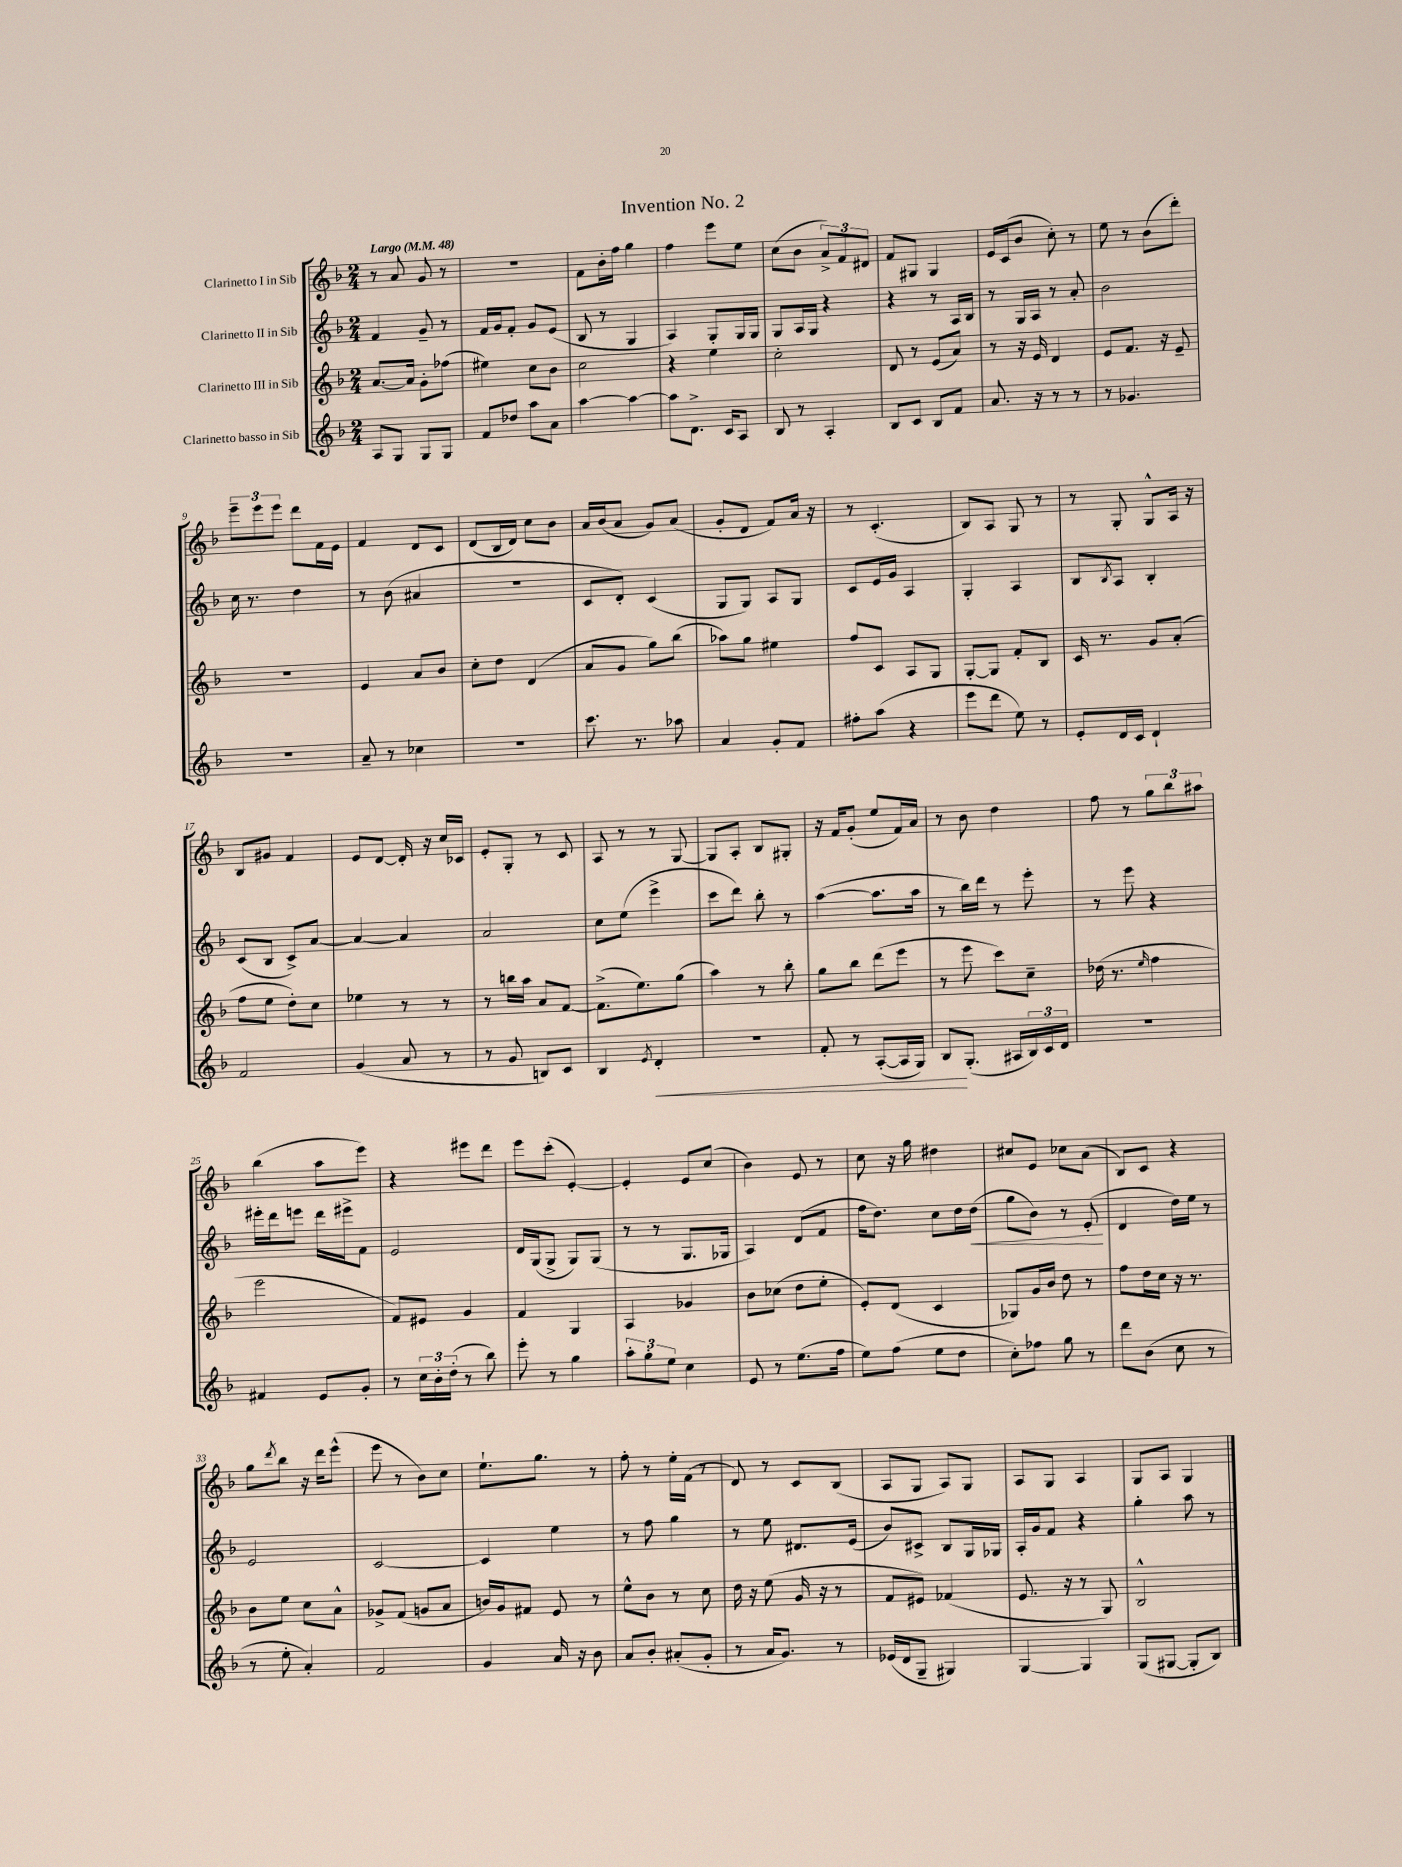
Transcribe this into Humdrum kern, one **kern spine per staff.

**kern	**kern	**kern	**kern
*staff4	*staff3	*staff2	*staff1
*clefG2	*clefG2	*clefG2	*clefG2
*k[b-]	*k[b-]	*k[b-]	*k[b-]
*M2/4	*M2/4	*M2/4	*M2/4
*MM48	*MM48	*MM48	*MM48
8A	[8.a	4f	8r
8G	.	.	8a
.	16a]	.	.
8G	8g'	8g~	8g
8G	(8ff-	8r	8r
=	=	=	=
8f	4ee#)	16f	2r
.	.	16g	.
8dd-	.	8f'	.
8aa	8cc	8g	.
8a	8b-	(8e	.
=	=	=	=
[4aa	2cc	8B-	8f
.	.	8r	16b-'
.	.	.	16ff
4aa_	.	4G	4gg
=	=	=	=
8aa]	4r	4A)	4ff
8.d^	.	.	.
.	4ee	8G'	8eee
16c	.	.	.
8A	.	16G	8ee
.	.	16G	.
=	=	=	=
8B-	2cc'	8G	(8cc
8r	.	16A	8b-
.	.	16G	.
4A'	.	4r	12a^)
.	.	.	12f
.	.	.	12d#
=	=	=	=
8B-	8d	4r	8f
8c	8r	.	8G#
8B-	(8e	8r	4G#
8f	8a)	16A	.
.	.	16B-	.
=	=	=	=
8.a	8r	8r	16e
.	.	.	(16c
.	16r	16G	8b-
16r	16e	16A	.
8r	4d	8r	8cc')
8r	.	8a'	8r
=	=	=	=
8r	8e	2b-	8ee
4.g-	8.f	.	8r
.	.	.	(8b-
.	16r	.	.
.	8e~	.	8ddd')
=	=	=	=
2r	2r	16cc	12eee~
.	.	8.r	.
.	.	.	12eee
.	.	.	12eee
.	.	4dd	8ddd
.	.	.	16f
.	.	.	16e
=	=	=	=
8a~	4e	8r	4f
8r	.	(8b-	.
4cc-	8a	4a#	8d
.	8b-	.	8c
=	=	=	=
2r	8cc'	2r	(8d
.	8dd	.	16B-
.	.	.	16d)
.	(4d	.	8cc
.	.	.	8b-
=	=	=	=
8.ccc	8a	8c	16a
.	.	.	(16b-
.	8g	8d')	8a
8.r	.	.	.
.	8gg)	(4c	8g)
8aa-	(8bb-	.	(8a
=	=	=	=
4a	8aa-)	8G	8g'
.	8gg	8G)	8d
8g'	4ee#	8A	8f)
8f	.	8G	16a
.	.	.	16r
=	=	=	=
8ff#'	8ff	8c	8r
(8aa	8c	16e	(4.c'
.	.	16g	.
4r	8A	4A	.
.	8G	.	.
=	=	=	=
8eee	[8G'	4G'	8B-)
8ddd	8G]	.	8A
8ee)	8f'	4A	8G
8r	8B-	.	8r
=	=	=	=
8e'	16c	8B-	8r
.	8.r	.	.
.	.	8qB-	.
16d	.	8A	8G'
16c	.	.	.
4d`	8g	4B-'	8G^^
.	(8a'	.	16A
.	.	.	16r
=	=	=	=
2f	8ff	(8c	8B-
.	8ee	8B-	8g#
.	8dd')	8c^)	4f
.	8cc	[8a	.
=	=	=	=
(4g	4ee-	4a_	8e
.	.	.	[8d
8a	8r	4a]	16d']
.	.	.	16r
8r	8r	.	16cc
.	.	.	16c-
=	=	=	=
8r	8r	2a	8e'
8g	16bb	.	8G'
.	16aa	.	.
8B)	8a	.	8r
8c	[8f	.	8c
=	=	=	=
4B-	(8.f^]	8cc	8A
.	.	(8ee	8r
.	8.ee)	.	.
8qe	.	.	.
4d'	.	4eee^	8r
.	(8gg	.	[8G
=	=	=	=
2r	4aa)	8ccc	8G]
.	.	8ddd)	8A'
.	8r	8bb-'	8B-
.	8bb-'	8r	8G#'
=	=	=	=
8f'	8gg	([4aa	16r
.	.	.	16f
8r	8bb-	.	(8g'
([8A'	(8ddd	8.aa]	8ee
16A]	8eee	.	16f)
16G)	.	16aa	16a
=	=	=	=
8B-	8r	8r	8r
(8.G'	8eee	16bb-)	8b-
.	.	16ddd	.
.	8ccc)	8r	4dd
16A#	.	.	.
24B-)	8cc~	8eee'	.
24c	.	.	.
24d	.	.	.
=	=	=	=
2r	(16dd-	8r	8ff
.	8.r	.	.
.	.	8eee	8r
.	16qqee	.	.
.	4ff	4r	12gg
.	.	.	12bb-
.	.	.	12aa#
=	=	=	=
4f#	2eee	16eee#'	(4bb-
.	.	16ddd	.
.	.	8eee	.
8e	.	16ddd	8aa
.	.	16eee#^	.
8g'	.	8f	8eee)
=	=	=	=
8r	8f)	2e	4r
24cc	8e#	.	.
24b-'	.	.	.
(24dd'	.	.	.
8r	4g	.	8eee#
8bb-)	.	.	8ddd
=	=	=	=
8eee'	4f	16d	8eee
.	.	(16G	.
8r	.	8G^	(8ccc'
4gg	4G	8G)	[4e')
.	.	(8G	.
=	=	=	=
12aa'	4A	8r	4e']
12gg'	.	.	.
.	.	8r	.
12ee	.	.	.
4cc	4g-	8.G	8e
.	.	.	(8cc
.	.	16G-	.
=	=	=	=
8e	8b-	4A)	4b-)
8r	(8cc-	.	.
(8.ee	8dd	(8d	8e
.	8ee'	8f	8r
16ff	.	.	.
=	=	=	=
8ee)	8e')	16ff	8cc
.	.	8.dd)	.
(8ff	(8d	.	16r
.	.	.	16gg
8ee	4c	8cc	4dd#
8dd	.	16dd	.
.	.	(16dd	.
=	=	=	=
8cc')	8G-)	8gg	8cc#
8ff-	16g	8b-)	8e
.	16b-	.	.
8gg	8dd	8r	8cc-
8r	8r	(8e'	(8a
=	=	=	=
8ddd	8ff	4d	8B-)
(8b-	16dd	.	8c
.	16cc	.	.
8cc	16r	16dd)	4r
.	8.r	16ee	.
8r	.	8r	.
=	=	=	=
8r	8b-	2e	8gg
.	.	.	8qddd
8ee'	8ee	.	8bb-
4a')	8cc	.	16r
.	.	.	16ddd
.	8a^^	.	(8eee^^
=	=	=	=
2f	8g-^	[2c	8eee
.	(8f	.	8r
.	8g	.	8b-)
.	8a	.	8cc
=	=	=	=
4g	16b)	4c]	8.ee`
.	16g	.	.
.	8f#	.	.
.	.	.	8.gg
16a	8e	4ee	.
16r	.	.	.
8b-	8r	.	8r
=	=	=	=
8a	8ee^^	8r	8ff'
8b-'	8b-	8ff	8r
(8a#'	8r	4gg	16ee'
.	.	.	(16f
8g'	8cc	.	8r
=	=	=	=
8r	16dd	8r	8d)
.	16r	.	.
16a	(8ee	8ee	8r
8.g)	.	.	.
.	16g	8.d#	8c
.	16r	.	.
8r	8r	.	(8B-
.	.	(16e	.
=	=	=	=
(16e-	8f	8b-)	8A
16d	.	.	.
8G~	8e#)	8c#^	8G
4G#)	(4f-	8B-	8A)
.	.	16G	8G
.	.	16G-	.
=	=	=	=
[4G	8.e	16A'	8A
.	.	16g	.
.	.	8f	8G
.	16r	.	.
4G]	8r	4r	4A
.	8G)	.	.
=	=	=	=
(8G	2B-^^	4gg'	8G
[8G#	.	.	8A
8G#']	.	8aa	4G
8B-)	.	8r	.
==	==	==	==
*-	*-	*-	*-
